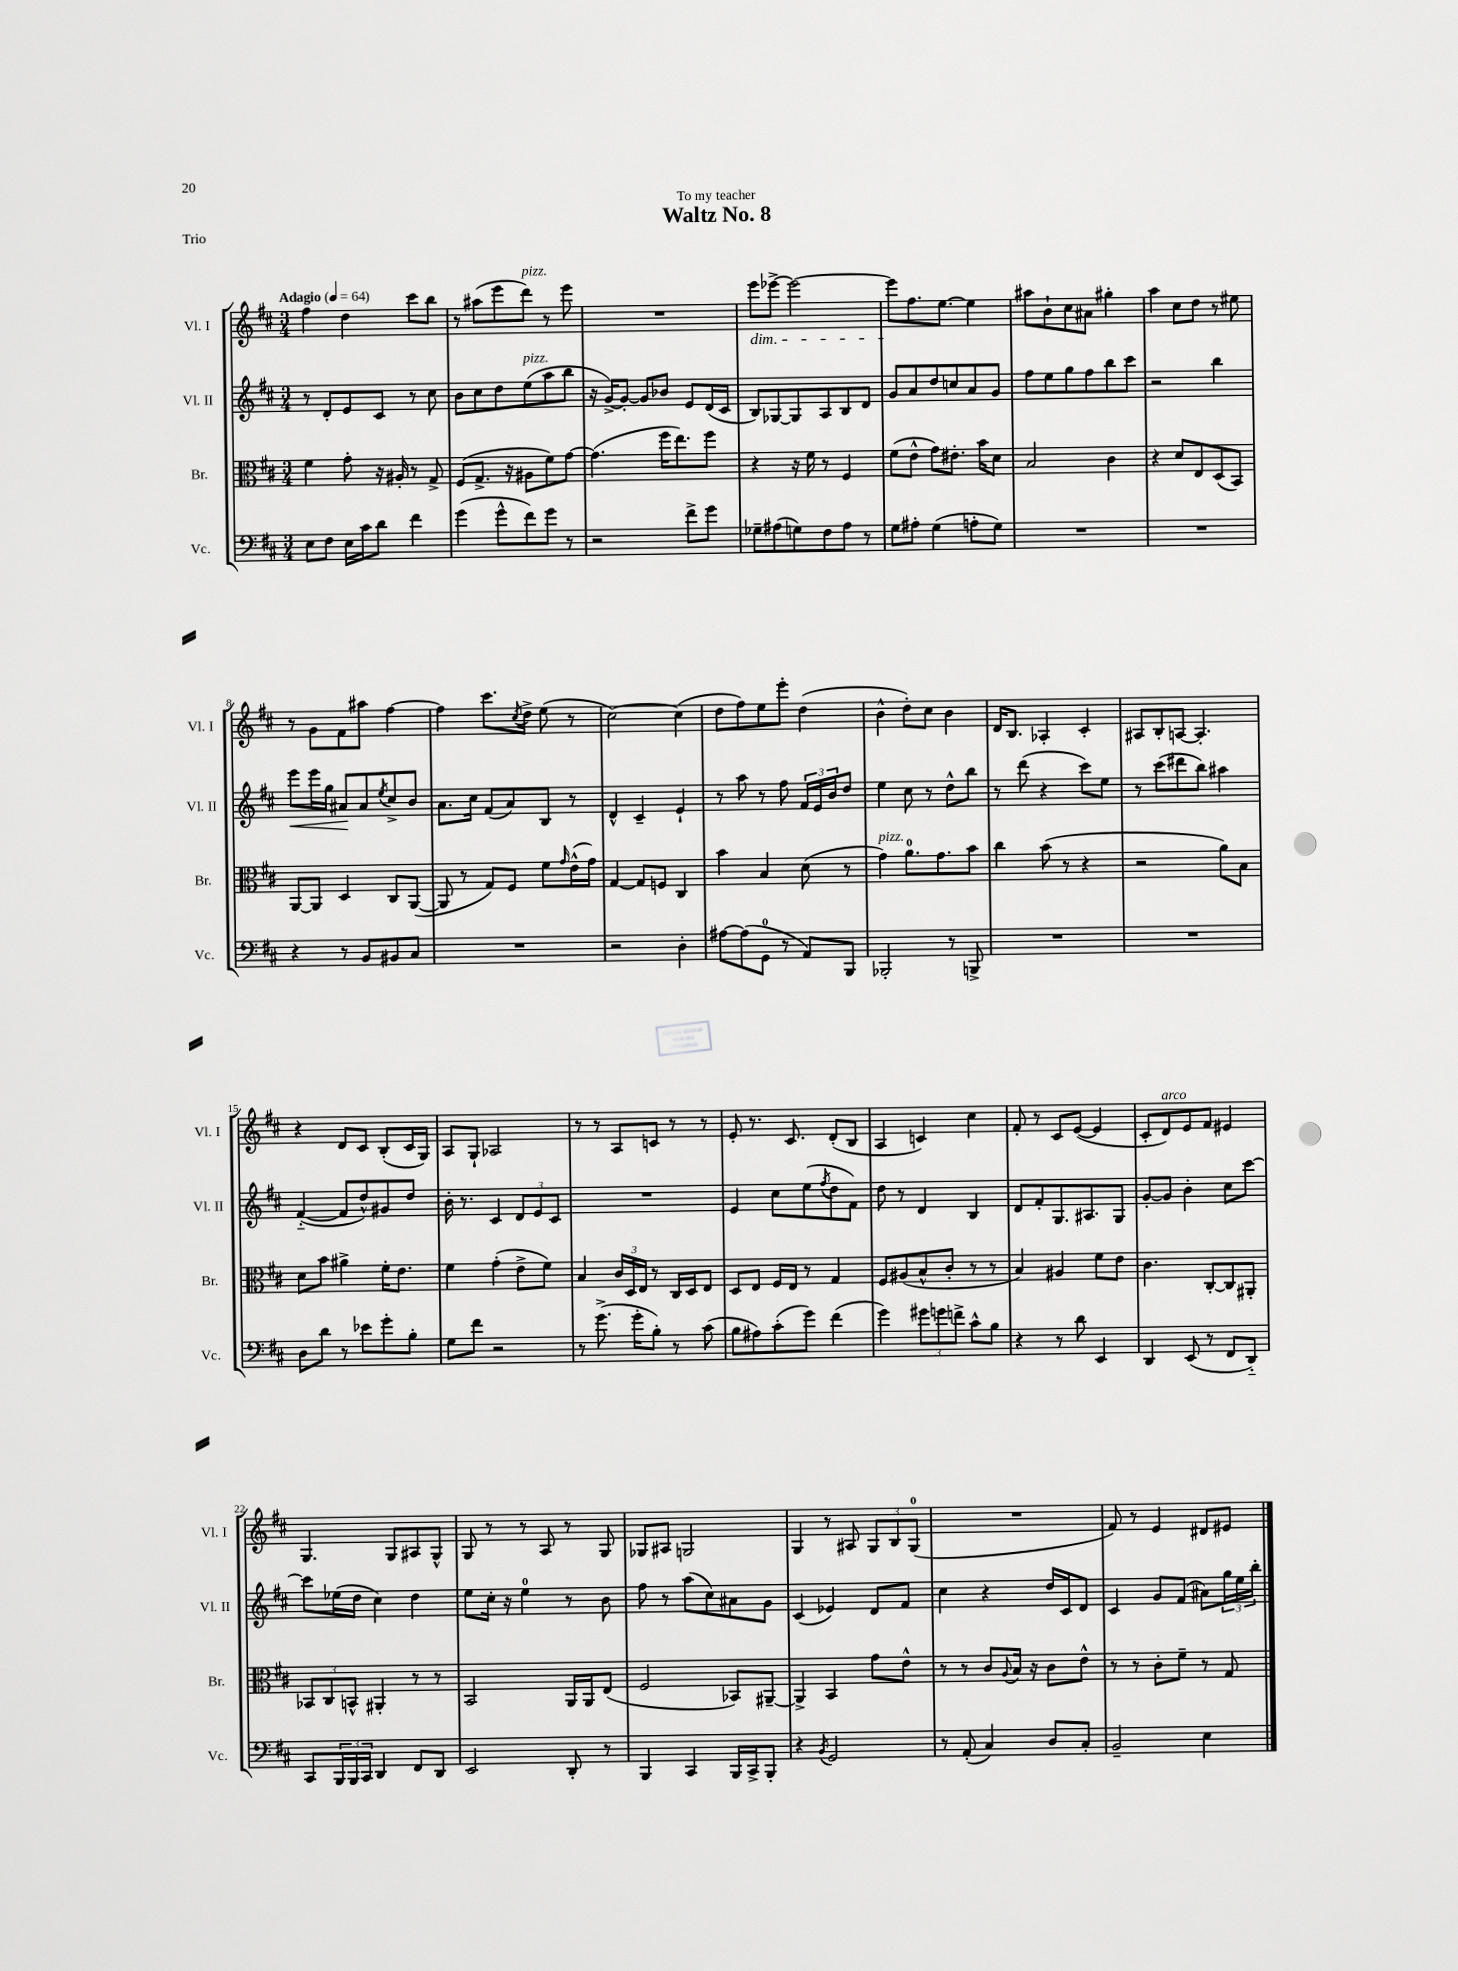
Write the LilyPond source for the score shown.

\header { title = "Waltz No. 8" dedication = "To my teacher" piece = "Trio" }
<<
\new StaffGroup <<
\new Staff = "s0" \with { instrumentName = "Vl. I" shortInstrumentName = "Vl. I" } {
    \clef treble \key d \major \numericTimeSignature \time 3/4 \tempo "Adagio" 4 = 64
    fis''4 d''4 cis'''8 b''8 |
    r8 ais''8( e'''8 d'''8^\markup { \italic "pizz." }) r8 e'''8 |
    R2. |
    e'''8\dim ees'''8~-> ees'''2~ |
    ees'''8\! fis''8. e''8.~ e''4 |
    ais''8 b'8-! cis''8 ais'8 gis''4-. |
    a''4 cis''8 d''8 r8 eis''8 |
    r8 g'8 fis'8 ais''8 fis''4~ |
    fis''4 cis'''8. \acciaccatura { cis''8 } d''16-> e''8( r8 |
    cis''2~) cis''4( |
    d''8 fis''8) e''8 e'''8-. d''4( |
    b'4-^ d''8-.) cis''8 b'4 |
    d'16 b8. aes4-. cis'4-. |
    ais8 b8-. a8~ a4.-. |
    r4 d'8 cis'8 b8-.( cis'16 g16) |
    a8 g8-! aes2 |
    r8 r8 a8 c'8 r8 r8 |
    e'8-. r8. cis'8. d'8-.( b8 |
    a4 c'4) cis''4 |
    fis'8-. r8 cis'8 e'8~( e'4 |
    cis'8-. d'8^\markup { \italic "arco" }) e'8 fis'8 eis'4 |
    g4. g8 ais8 g8-^ |
    g8 r8 r8 a8 r8 g8 |
    ges8 ais8 g2 |
    g4 r8 ais8 \tuplet 3/2 { g8 b8 g8-0( } |
    R2. |
    fis'8) r8 e'4 dis'8 eis'8 \bar "|." |
}
\new Staff = "s1" \with { instrumentName = "Vl. II" shortInstrumentName = "Vl. II" } {
    \clef treble \key d \major \numericTimeSignature \time 3/4
    r8 d'8-. e'8 cis'8 r8 cis''8 |
    b'8 cis''8 d''8 e''8^\markup { \italic "pizz." }( a''8 b''8 |
    r16 g'16~->) g'8~-. g'8 bes'8 e'8 d'16( cis'16 |
    b8) ges8~ ges8 a8 b8 d'8 |
    g'8 a'8 d''8 c''8 a'8 g'8 |
    fis''8 e''8 g''8 fis''8 b''8 cis'''8 |
    r2 b''4 |
    e'''8\< e'''16 g''16 ais'8\! ais'8 \acciaccatura { e''8 } cis''8-> b'8 |
    a'8. cis''16 fis'8( a'8) b8 r8 |
    d'4-^ cis'4-- e'4-! |
    r8 a''8 r8 fis''8 \tuplet 3/2 { fis'16 e'16 b'16 } d''8 |
    e''4 cis''8 r8 d''8-^ b''8 |
    r8 d'''8( r4 cis'''8) e''8 |
    r8 cis'''8( dis'''8 b''8) ais''4 |
    fis'4~-_( fis'8 d''8-^) gis'8 d''8 |
    b'16-. r8. cis'4 \tuplet 3/2 { d'8 e'8 cis'8 } |
    R2. |
    e'4 cis''8 e''8( \acciaccatura { fis''8 } d''8 fis'8) |
    d''8 r8 d'4 b4 |
    d'8 fis'8-. g8. ais8. g8 |
    g'8~-. g'8 b'4-. cis''8 cis'''8~ |
    cis'''8 ees''16( d''16 cis''4) d''4 |
    e''8 cis''16-. r16 e''4-0 r8 b'8 |
    fis''8 r8 a''8( cis''8) ais'8 g'8 |
    cis'4( ees'4) d'8 fis'8 |
    cis''4 r4 d''16 cis'16 d'8 |
    cis'4 g'8 fis'8( ais'8) \tuplet 3/2 { g''16 e''16 b''16-. } \bar "|." |
}
\new Staff = "s2" \with { instrumentName = "Br." shortInstrumentName = "Br." } {
    \clef alto \key d \major \numericTimeSignature \time 3/4
    fis'4 g'8-. r16 ais16-. r8 g8-> |
    fis8( g8.-> r16 ais8 fis'8) g'8~ |
    g'4.( fis''16 e''8.) fis''8 |
    r4 r16 fis'16 r8 fis4 |
    fis'8( e'8-^ g'8) eis'8.-. b'16 d'8 |
    b2 cis'4 |
    r4 d'8 e8 d8( b,8) |
    a,8~ a,8 d4 cis8 a,8~( |
    a,8 r8 g8) fis8 fis'8 \grace { g'16 } e'16-^( g'16) |
    g4~ g8 f8 cis4 |
    b'4 b4 d'8( r8 |
    g'4^\markup { \italic "pizz." }) a'8.-0 g'8. b'8 |
    cis''4 b'8( r8 r4 |
    r2 a'8) b8 |
    d'8 b'8 ais'4-> fis'16-. e'8. |
    fis'4 g'4-.( e'8-> fis'8) |
    b4 \tuplet 3/2 { cis'16 d16 e16 } r8 cis16 d16 e8 |
    d8 e8 fis16 e16 r8 g4 |
    fis8 ais8( b8-^ cis'8-. r8 r8 |
    b4) ais4 fis'8 e'8 |
    cis'4. cis8~-. cis8 ais,8-. |
    \tuplet 3/2 { bes,8 cis8 b,8-^ } ais,4-. r8 r8 |
    b,2 a,16 a,16 e8( |
    fis2 bes,8) ais,8~-- |
    ais,4-> b,4 g'8 e'8-^ |
    r8 r8 cis'8 \appoggiatura { a8 } b16 r16 cis'8 e'8-^ |
    r8 r8 cis'8-. fis'8-- r8 g8 \bar "|." |
}
\new Staff = "s3" \with { instrumentName = "Vc." shortInstrumentName = "Vc." } {
    \clef bass \key d \major \numericTimeSignature \time 3/4
    e8 fis8 e16 cis'16 d'8 fis'4 |
    g'4( g'8-^ fis'8) g'8 r8 |
    r2 fis'8-> g'8 |
    ges8-- ais8( g8) fis8 ais8 r8 |
    g8 ais8-. g4( a8-. g8) |
    R2. |
    R2. |
    r4 r8 b,8 bis,8 cis8 |
    R2. |
    r2 d4-. |
    ais8~ ais8( g,8-0 r8 a,8) b,,8 |
    bes,,2-. r8 b,,8-> |
    R2. |
    R2. |
    d8 d'8 r8 ees'8 g'8-. b8-. |
    g8 fis'8 r2 |
    r8 g'8.->( g'16-. b8-.) r8 cis'8( |
    b8 ais8) cis'8-.( g'8) fis'4( |
    g'4) \tuplet 3/2 { gis'8 g'8 f'8-> } cis'8-^ b8 |
    r4 r8 d'8 e,4 |
    d,4 e,8( r8 fis,8 d,8-_) |
    cis,8 \tuplet 3/2 { b,,16 b,,16 cis,16 } d,4 fis,8 d,8 |
    e,2 d,8-. r8 |
    b,,4 cis,4 b,,16 cis,16-> b,,8-. |
    r4 \acciaccatura { b,8 } g,2 |
    r8 a,8-.( cis4) d8 cis8-. |
    b,2-- e4 \bar "|." |
}
>>
>>
